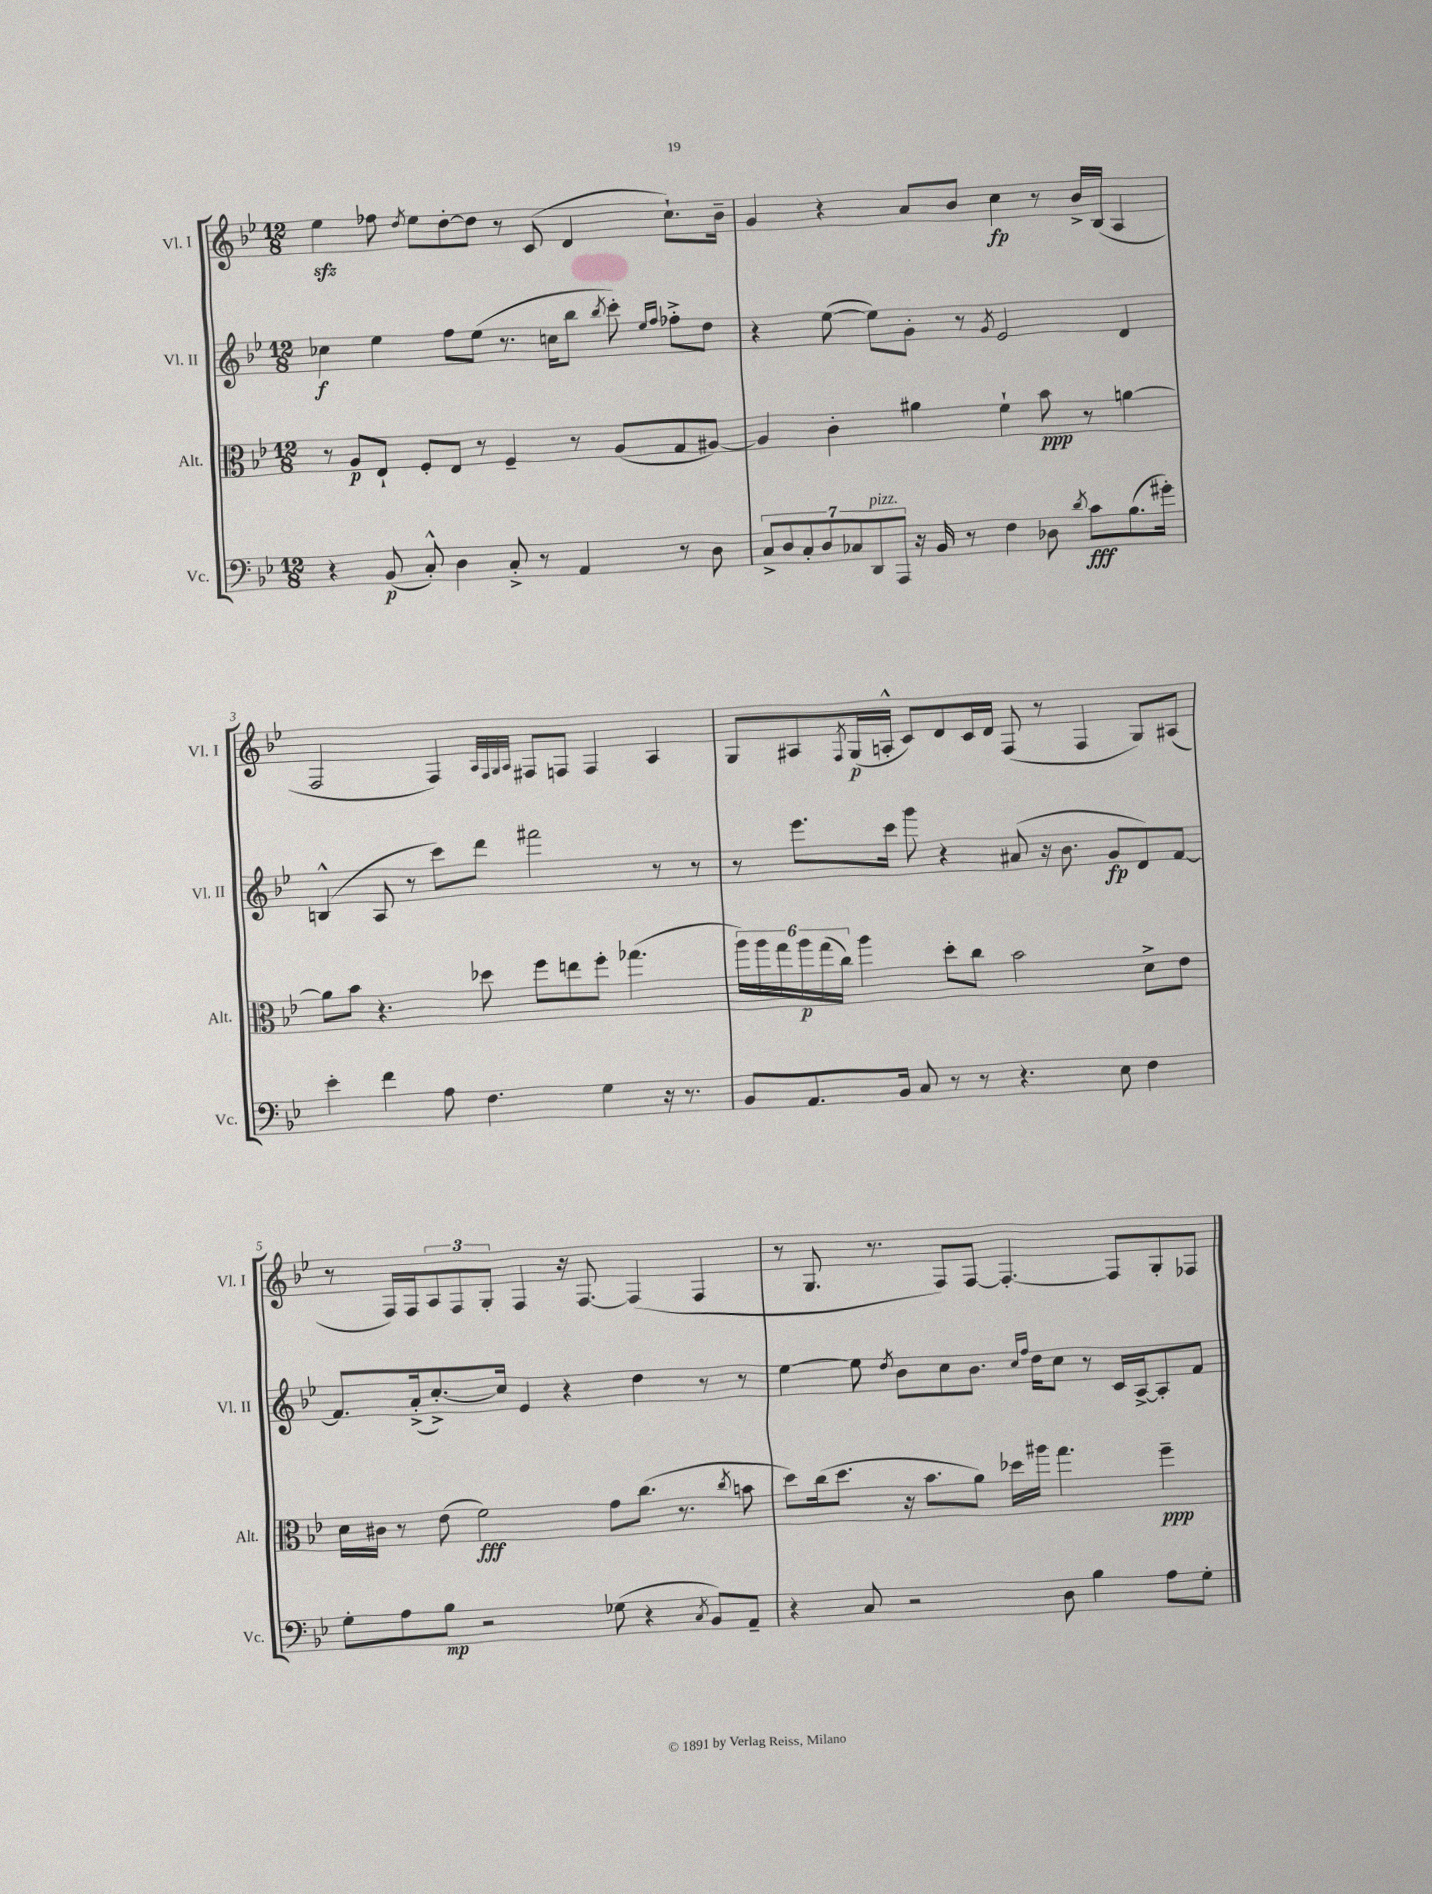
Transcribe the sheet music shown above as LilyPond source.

<<
\new StaffGroup <<
\new Staff = "s0" \with { instrumentName = "Vl. I" shortInstrumentName = "Vl. I" } {
    \clef treble \key bes \major \numericTimeSignature \time 12/8
    ees''4\sfz fes''8 \acciaccatura { d''8 } ees''8 d''8~-. d''8 r8 c'8( d'4 c''8.-!) bes'16-- |
    g'4 r4 a'8 bes'8 c''4\fp r8 bes'16-> bes16( a4 |
    f2 f4) \grace { a32 f32 g32 a32 } fis8 f8 f4 a4 |
    g8 ais8 \acciaccatura { f8 } g16\p( a16-.-^ c'8) d'8 c'16 d'16 f8( r8 f4 g8) ais8( |
    r8 f16) f16 \tuplet 3/2 { a8 f8 g8-. } f4 r16 f8.~ f4( f4 |
    r8 g8. r8. f8) f8~ f4.~-. f8 g8-. fes8 \bar "|." |
}
\new Staff = "s1" \with { instrumentName = "Vl. II" shortInstrumentName = "Vl. II" } {
    \clef treble \key bes \major \numericTimeSignature \time 12/8
    ces''4\f ees''4 f''8 ees''8( r8. c''16 bes''8 \acciaccatura { bes''8 } c'''8-.) \grace { ees''16 f''16 } fes''8-.-> d''8 |
    r4 ees''8~( ees''8) g'8-. r8 \acciaccatura { g'8 } ees'2 d'4 |
    b4-^( a8 r8 c'''8) d'''8 fis'''2 r8 r8 |
    r8 ees'''8. c'''16 g'''8 r4 ais'8( r16 bes'8. g'8\fp d'8) f'8~ |
    f'8. a'16-.->( c''8.~-.->) c''16 ees'4 r4 d''4 r8 r8 |
    ees''4~ ees''8 \acciaccatura { d''8 } bes'8 c''8 bes'8. \grace { c''16 f''16 } d''16 c''8 r8 c'16 a16~-> a8-. f'8 \bar "|." |
}
\new Staff = "s2" \with { instrumentName = "Alt." shortInstrumentName = "Alt." } {
    \clef alto \key bes \major \numericTimeSignature \time 12/8
    r8 a8\p ees8-! f8-. ees8 r8 f4-- r8 a8( g8 ais8~) |
    ais4 c'4-. ais'4 f'4-! bes'8\ppp r8 a'4~ |
    a'8 bes'8 r4. des''8 f''8 e''8 f''8-. ges''4.( |
    \tuplet 6/4 { a''16) a''16 g''16 a''16\p g''16( c''16) } a''4 d''8-. c''8 bes'2 d'8-> ees'8 |
    d'16 cis'16 r8 ees'8( f'2\fff) g'8 c''8.( r8. \acciaccatura { c''8 } b'8 |
    d''8) c''16( d''8. r16 bes'8. a'8) des''16 ais''16 g''4. f''4--\ppp \bar "|." |
}
\new Staff = "s3" \with { instrumentName = "Vc." shortInstrumentName = "Vc." } {
    \clef bass \key bes \major \numericTimeSignature \time 12/8
    r4 bes,8\p( c8-.-^) d4 c8-.-> r8 a,4 r8 d8 |
    \tuplet 7/4 { c8-> d8 c8-. d8 ces8 d,8^\markup { \italic "pizz." } a,,8 } r16 bes,16 r8 f4 des8 \acciaccatura { d'8 } c'8\fff bes8.( gis'16-.) |
    ees'4-. f'4 a8 f4. g4 r16 r8. |
    bes,8 a,8. bes,16 c8 r8 r8 r4. ees8 f4 |
    g8-. a8 bes8\mp r2 ges8( r4 \acciaccatura { c8 } bes,8) a,8-- |
    r4 c8 r2 d8 bes4 a8 g8-. \bar "|." |
}
>>
>>
